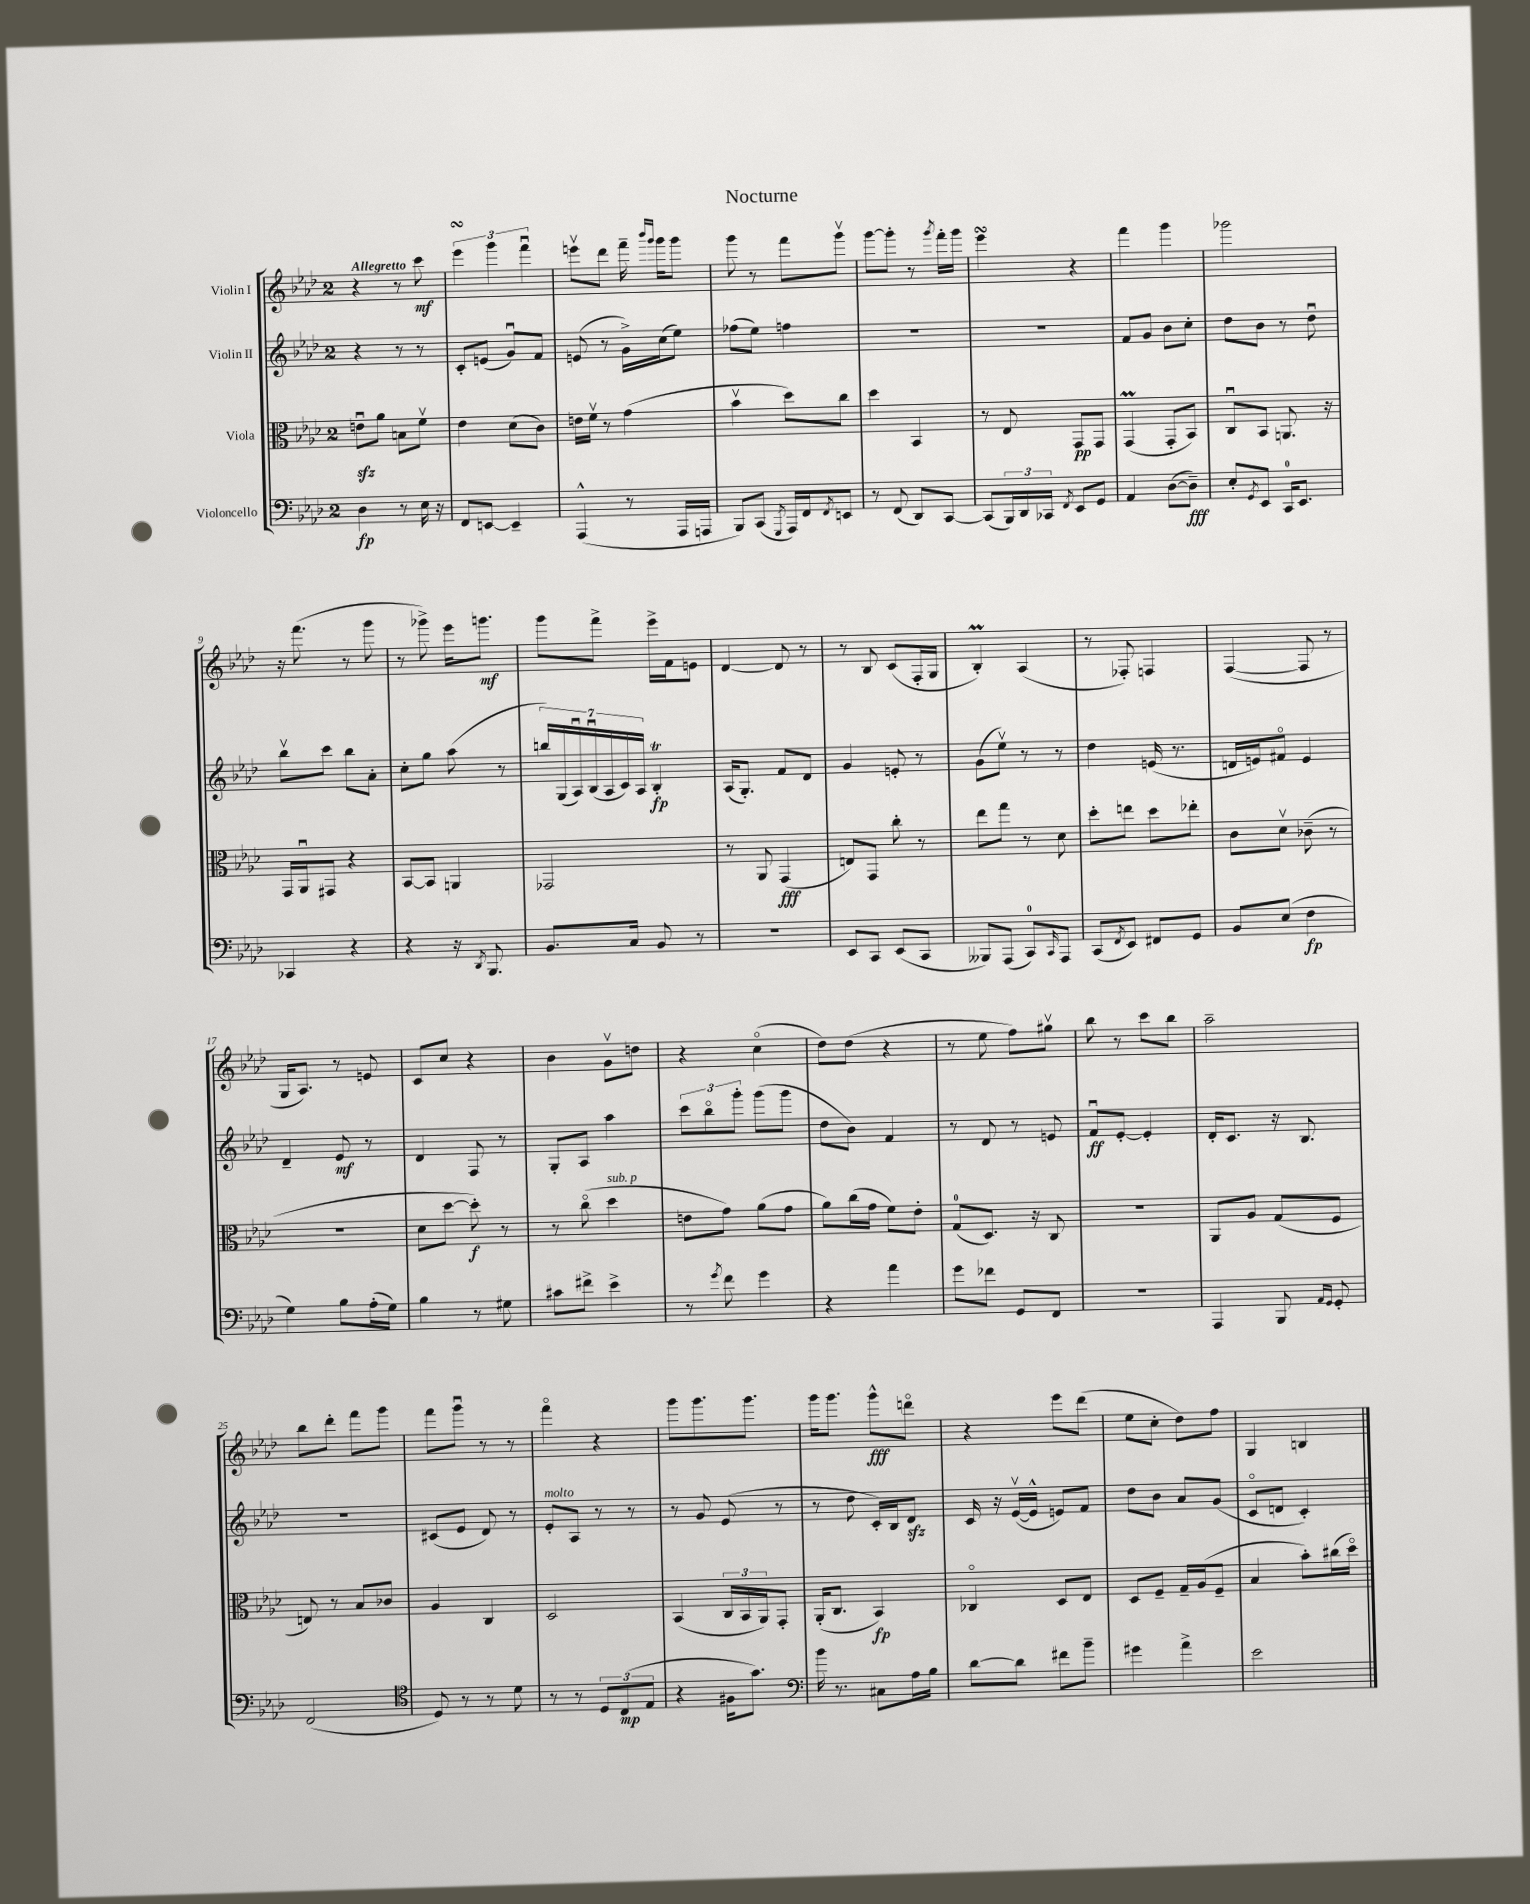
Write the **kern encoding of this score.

**kern	**dynam	**kern	**dynam	**kern	**dynam	**kern	**dynam
*part4	*part4	*part3	*part3	*part2	*part2	*part1	*part1
*staff4	*staff4	*staff3	*staff3	*staff2	*staff2	*staff1	*staff1
*I"Violoncello	*	*I"Viola	*	*I"Violin II	*	*I"Violin I	*
*clefF4	*	*clefC3	*	*clefG2	*	*clefG2	*
*k[b-e-a-d-]	*	*k[b-e-a-d-]	*	*k[b-e-a-d-]	*	*k[b-e-a-d-]	*
*M2/4	*	*M2/4	*	*M2/4	*	*M2/4	*
=1	=1	=1	=1	=1	=1	=1	=1
!	!	!	!	!	!	!LO:TX:a:B:t=Allegretto	!
4D-\	fp	8enzzu\L	.	4r	.	4r	.
.	.	8a-\J	.	.	.	.	.
8r	.	8Bn\L	.	8r	.	8r	.
16E-\	.	8fv\J	.	8r	.	8ccc\	mf
16r	.	.	.	.	.	.	.
=2	=2	=2	=2	=2	=2	=2	=2
8FF/L	.	4e-\	.	8c'/L	.	6eee-sSSS\	.
[8EEn/J	.	.	.	(8en/J	.	.	.
.	.	.	.	.	.	6ggg\	.
4EE~/]	.	(8d-\L	.	8gu/L)	.	.	.
.	.	.	.	.	.	6fffu\	.
.	.	8c\J)	.	8f/J	.	.	.
=3	=3	=3	=3	=3	=3	=3	=3
(4AAA-^^/	.	16en\LL	.	(8en/	.	8eeenv\L	.
.	.	16fv\JJ	.	.	.	.	.
.	.	8r	.	8r	.	8ddd-\J	.
8r	.	(4g\	.	16g^\LL)	.	16fff~\	.
.	.	.	.	.	.	16qqbbb-/LL	.
.	.	.	.	.	.	16qqggg/JJ	.
.	.	.	.	(16cc\J	.	16ggg\KL	.
16AAA-/LL	.	.	.	8ee-\J)	.	8ggg\J	.
16AAAn/JJ	.	.	.	.	.	.	.
=4	=4	=4	=4	=4	=4	=4	=4
8BBB-/L)	.	4b-v\	.	(8ff-X\L	.	8ggg\	.
(8CC/J	.	.	.	8ee-\J)	.	8r	.
8qGGG/	.	.	.	.	.	.	.
16AAA-/LL)	.	8dd-\L)	.	4ffn\	.	8fff\L	.
16FF/J	.	.	.	.	.	.	.
8qFF/	.	.	.	.	.	.	.
8EEn/J	.	8cc\J	.	.	.	8gggv\J	.
=5	=5	=5	=5	=5	=5	=5	=5
8r	.	4dd-\	.	2r	.	[8ggg\L	.
(8FF/	.	.	.	.	.	8ggg'\J]	.
8DD-/L)	.	4BB-/	.	.	.	8r	.
.	.	.	.	.	.	8qggg/	.
[8CC/J	.	.	.	.	.	16fff'\LL	.
.	.	.	.	.	.	16ggg\JJ	.
=6	=6	=6	=6	=6	=6	=6	=6
(8CC/L]	.	8r	.	2r	.	4eee-sSSS\	.
24BBB-/L)	.	8E-/	.	.	.	.	.
24DD-/	.	.	.	.	.	.	.
24CC-X/JJ	.	.	.	.	.	.	.
8qFF/	.	.	.	.	.	.	.
8EE-/L	.	8GG/L	pp	.	.	4r	.
8GG/J	.	8GG/J	.	.	.	.	.
=7	=7	=7	=7	=7	=7	=7	=7
4AA-/	.	(4GGm/	.	8f/L	.	4fff\	.
.	.	.	.	8g/J	.	.	.
([8D-\L	.	8GG'/L	.	8b-\L	.	4ggg\	.
8D-~\J])	fff	8BB-/J)	.	8cc'\J	.	.	.
=8	=8	=8	=8	=8	=8	=8	=8
8E-'/L	.	8Cu/L	.	8dd-\L	.	2ggg-X\	.
8qGG/	.	.	.	.	.	.	.
8EE-/J	.	8BB-/J	.	8b-\J	.	.	.
16CC/KL	.	8.AAn/	.	8r	.	.	.
8.EE-/J	.	.	.	.	.	.	.
.	.	.	.	8dd-u\	.	.	.
.	.	16r	.	.	.	.	.
!!LO:LB:g=z
=9	=9	=9	=9	=9	=9	=9	=9
4CC-X/	.	16GG/LL	.	8bb-v\L	.	16r	.
.	.	16AA-u/J	.	.	.	(8.fff\	.
.	.	8GG#X/J	.	8ccc\J	.	.	.
4r	.	4r	.	8bb-\L	.	8r	.
.	.	.	.	8a-'\J	.	8ggg\	.
=10	=10	=10	=10	=10	=10	=10	=10
4r	.	[8BB-/L	.	8cc'\L	.	8r	.
.	.	8BB-/J]	.	8gg\J	.	8ggg-X^\)	.
16r	.	4AAn/	.	(8aa-\	.	16eee-\KL	.
8qDD-/	.	.	.	.	.	.	.
8.BBB-/	.	.	.	.	.	8.gggn\J	mf
.	.	.	.	8r	.	.	.
=11	=11	=11	=11	=11	=11	=11	=11
8.BB-/L	.	2GG-X/	.	28bbn/LL)	.	8ggg\L	.
.	.	.	.	(28G/	.	.	.
.	.	.	.	28A-u/)	.	.	.
.	.	.	.	(28B-u/	.	.	.
.	.	.	.	.	.	8fff^\J	.
.	.	.	.	28A-/	.	.	.
.	.	.	.	28c/)	.	.	.
16C/Jk	.	.	.	.	.	.	.
.	.	.	.	28A-/JJ	.	.	.
8BB-/	.	.	.	4B-T'/	fp	16eee-^\LL	.
.	.	.	.	.	.	16f\J	.
8r	.	.	.	.	.	8en\J	.
=12	=12	=12	=12	=12	=12	=12	=12
2r	.	8r	.	(16A-/KL	.	[4d-/	.
.	.	.	.	8.G'/J)	.	.	.
.	.	8AA-/	.	.	.	.	.
.	.	(4GG/	fff	8f/L	.	8d-/]	.
.	.	.	.	8d-/J	.	8r	.
=13	=13	=13	=13	=13	=13	=13	=13
8EE-/L	.	8En/L)	.	4g/	.	8r	.
8CC/J	.	8GG/J	.	.	.	8B-/	.
(8EE-/L	.	8cc'\	.	8en'/	.	(8c/L	.
8CC/J	.	8r	.	8r	.	16F'/L	.
.	.	.	.	.	.	16G/JJ	.
=14	=14	=14	=14	=14	=14	=14	=14
8BBB--X/L)	.	8ee-\L	.	(8g\L	.	4B-M'/)	.
(8AAA-/J	.	8gg\J	.	8ee-v\J)	.	.	.
8CC/L)	.	8r	.	8r	.	(4A-/	.
16qqCC/	.	.	.	.	.	.	.
8AAA-/J	.	8d-\	.	8r	.	.	.
=15	=15	=15	=15	=15	=15	=15	=15
(8CC/L	.	8dd-'\L	.	4dd-\	.	8r	.
8qFF/	.	.	.	.	.	.	.
8EE-/J)	.	8een\J	.	.	.	8F-X'/)	.
8FF#X/L	.	8dd-\L	.	(16en/	.	4Fn/	.
.	.	.	.	8.r	.	.	.
8GG/J	.	8ee-X'\J	.	.	.	.	.
=16	=16	=16	=16	=16	=16	=16	=16
8BB-/L	.	8c\L	.	16dn/LL	.	([4F/	.
.	.	.	.	16en/J)	.	.	.
(8E-/J	.	8d-v\J	.	8f#X/J	.	.	.
4F\	fp	(8c-X~\	.	4e/	.	8F/]	.
.	.	8r	.	.	.	8r	.
!!LO:LB:g=z
=17	=17	=17	=17	=17	=17	=17	=17
4G\)	.	2r	.	4d-~/	.	16G/KL	.
.	.	.	.	.	.	8.A-/J)	.
8B-\L	.	.	.	8e-/	mf	8r	.
(16A-'\L	.	.	.	8r	.	8en/	.
16G\JJ)	.	.	.	.	.	.	.
=18	=18	=18	=18	=18	=18	=18	=18
4B-\	.	8d-\L	.	4d-/	.	8c/L	.
.	.	[8dd-\J	.	.	.	8cc/J	.
8r	.	8dd-'\])	f	8F/	.	4r	.
8G#X\	.	8r	.	8r	.	.	.
=19	=19	=19	=19	=19	=19	=19	=19
8c#X\L	.	8r	.	8G'/L	.	4b-\	.
8f#X^\J	.	(8cc\	.	8A-/J	.	.	.
!	!	!LO:TX:a:i:t=sub. p	!	!	!	!	!
4e-^\	.	4dd-\	.	4aa-\	.	8gv\L	.
.	.	.	.	.	.	8ddn\J	.
=20	=20	=20	=20	=20	=20	=20	=20
8r	.	8en\L	.	12ccc\L	.	4r	.
.	.	.	.	12bb-\	.	.	.
8qg/	.	.	.	.	.	.	.
8f\	.	8g\J)	.	.	.	.	.
.	.	.	.	12ggg'\J	.	.	.
4g\	.	(8a-\L	.	(8ggg\L	.	(4cc\	.
.	.	8g\J	.	8ggg\J	.	.	.
=21	=21	=21	=21	=21	=21	=21	=21
4r	.	8a-\L)	.	8dd-\L	.	8dd-\L)	.
.	.	(16cc\L	.	8b-\J)	.	(8dd-\J	.
.	.	16g\JJ	.	.	.	.	.
4a-\	.	8f\L)	.	4f/	.	4r	.
.	.	8e-'\J	.	.	.	.	.
=22	=22	=22	=22	=22	=22	=22	=22
8g\L	.	(8G/L	.	8r	.	8r	.
8f-X\J	.	8.D-/J)	.	8d-/	.	8ee-\	.
8GG/L	.	.	.	8r	.	8ff\L)	.
.	.	16r	.	.	.	.	.
8FF/J	.	8C/	.	8en/	.	8gg#Xv\J	.
=23	=23	=23	=23	=23	=23	=23	=23
2r	.	2r	.	8fu/L	ff	8bb-\	.
.	.	.	.	[8e-'/J	.	8r	.
.	.	.	.	4e-'/]	.	8ccc\L	.
.	.	.	.	.	.	8bb-\J	.
=24	=24	=24	=24	=24	=24	=24	=24
4AAA-/	.	8AA-/L	.	16d-'/KL	.	2aa-~\	.
.	.	.	.	8.c/J	.	.	.
.	.	8A-/J	.	.	.	.	.
8BBB-/	.	(8G/L	.	16r	.	.	.
.	.	.	.	8.B-/	.	.	.
16qqAA-/LL	.	.	.	.	.	.	.
16qqGG/JJ	.	.	.	.	.	.	.
8GG'/	.	8F/J	.	.	.	.	.
!!LO:LB:g=z
=25	=25	=25	=25	=25	=25	=25	=25
(2FF/	.	8En/)	.	2r	.	8bb-\L	.
.	.	8r	.	.	.	8ddd-'\J	.
.	.	8B-/L	.	.	.	8fff\L	.
.	.	8c-X/J	.	.	.	8ggg\J	.
=26	=26	=26	=26	=26	=26	=26	=26
*clefC4	*	*	*	*	*	*	*
8D-/)	.	4A-/	.	(8c#X/L	.	8fff\L	.
8r	.	.	.	8e-/J	.	8gggu\J	.
8r	.	4C/	.	8d-/)	.	8r	.
8d-\	.	.	.	8r	.	8r	.
=27	=27	=27	=27	=27	=27	=27	=27
!	!	!	!	!LO:TX:a:i:t=molto	!	!	!
8r	.	2D-/	.	8e-'/L	.	4fff\	.
8r	.	.	.	8A-/J	.	.	.
12D-/L	.	.	.	8r	.	4r	.
(12C/	mp	.	.	.	.	.	.
.	.	.	.	8r	.	.	.
12E-/J	.	.	.	.	.	.	.
=28	=28	=28	=28	=28	=28	=28	=28
4r	.	(4BB-/	.	8r	.	8ggg\L	.
.	.	.	.	8g/	.	8.ggg\	.
16F#X\KL	.	24C/LL	.	(8e-/	.	.	.
.	.	24BB-/	.	.	.	.	.
8.g\J)	.	.	.	.	.	8.ggg\J	.
.	.	24AA-/J)	.	.	.	.	.
.	.	8GG'/J	.	8r	.	.	.
=29	=29	=29	=29	=29	=29	=29	=29
*clefF4	*	*	*	*	*	*	*
16b-\	.	(16AA-'/KL	.	8r	.	16ggg\KL	.
8.r	.	8.C/J	.	.	.	8.ggg\J	.
.	.	.	.	8dd-\	.	.	.
8C#X\L	.	4BB-/)	fp	16c'/LL)	.	8ggg^^\L	fff
.	.	.	.	16B-/J	.	.	.
16A-\L	.	.	.	8d-zz/J	.	8dddn\J	.
16B-\JJ	.	.	.	.	.	.	.
=30	=30	=30	=30	=30	=30	=30	=30
[8d-\L	.	4C-X/	.	16c/	.	4r	.
.	.	.	.	16r	.	.	.
8d-\J]	.	.	.	([16e-v/LL	.	.	.
.	.	.	.	16e-^^/JJ]	.	.	.
8f#X\L	.	8D-/L	.	8en/L)	.	8eee-\L	.
8b-~\J	.	8E-/J	.	8f/J	.	(8ddd-\J	.
=31	=31	=31	=31	=31	=31	=31	=31
4g#X\	.	8D-/L	.	8dd-\L	.	8ee-\L	.
.	.	8F~/J	.	8b-\J	.	8cc'\J	.
4a-^\	.	16G~/LL	.	8a-/L	.	8dd-\L)	.
.	.	(16A-/J	.	.	.	.	.
.	.	8F~/J	.	(8g/J	.	8ff\J	.
=32	=32	=32	=32	=32	=32	=32	=32
2e-\	.	4B-/	.	8c/L	.	4G/	.
.	.	.	.	8dn/J	.	.	.
.	.	8b-'\L)	.	4c'/)	.	4Bn/	.
.	.	(16cc#X\L	.	.	.	.	.
.	.	16dd-\JJ)	.	.	.	.	.
==	==	==	==	==	==	==	==
*-	*-	*-	*-	*-	*-	*-	*-
